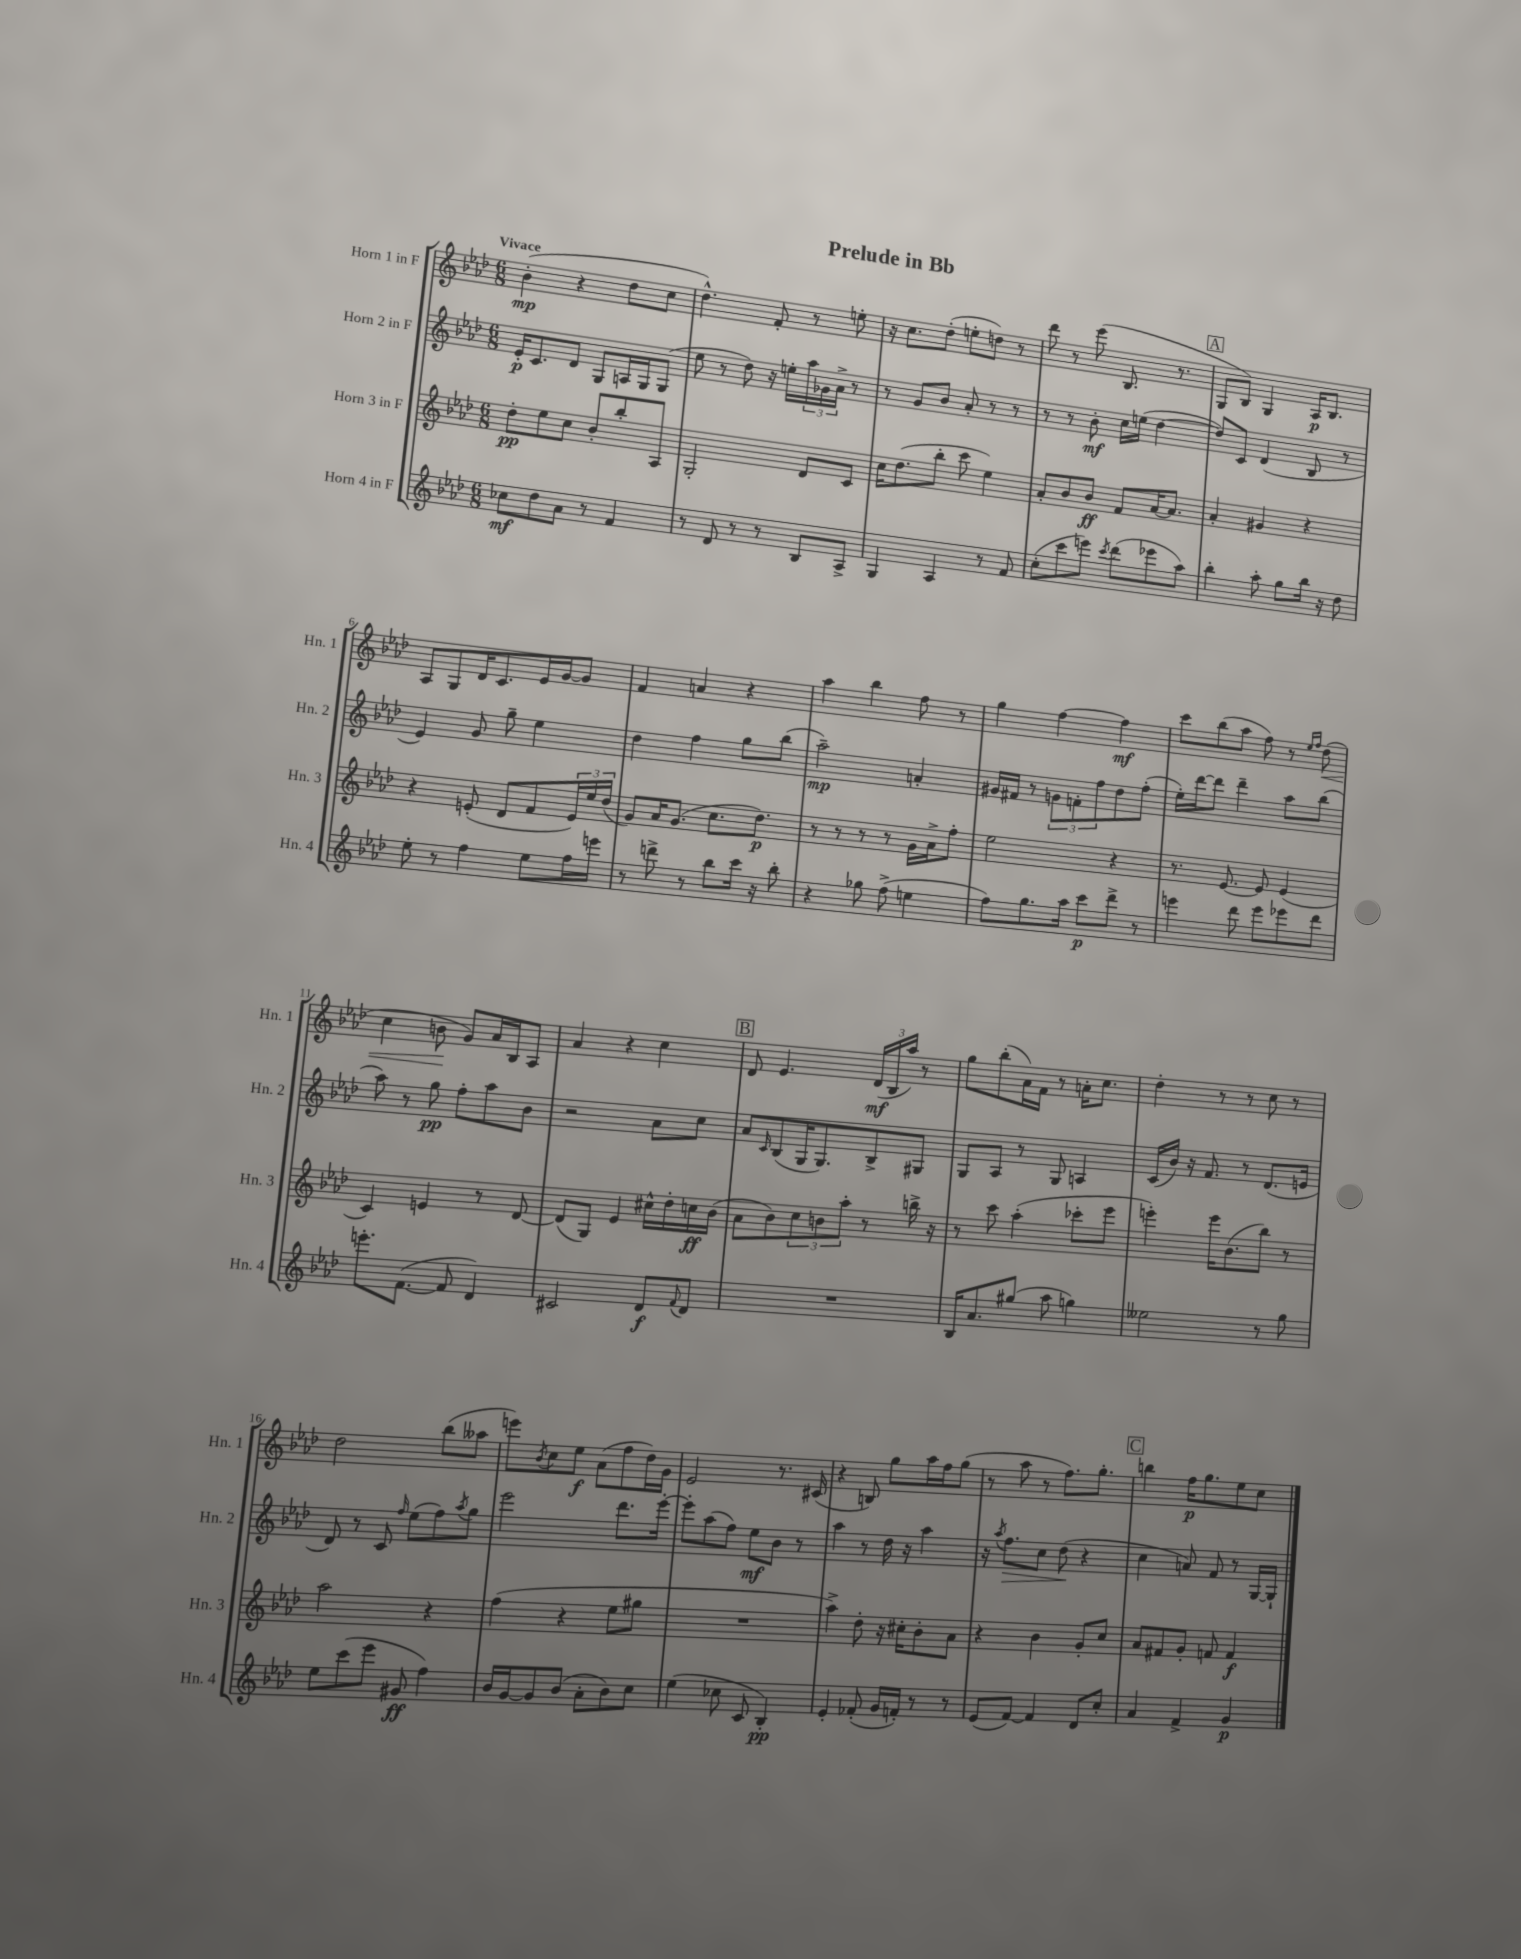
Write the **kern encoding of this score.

**kern	**kern	**kern	**kern
*staff4	*staff3	*staff2	*staff1
*clefG2	*clefG2	*clefG2	*clefG2
*k[b-e-a-d-]	*k[b-e-a-d-]	*k[b-e-a-d-]	*k[b-e-a-d-]
*M6/8	*M6/8	*M6/8	*M6/8
8cc-	8dd-'	16e-'	(4b-'
.	.	8.c	.
8dd-	8ee-	.	.
8a-	8cc	8d-	4r
8r	8b-'	8G	.
4f	8bb-'	16A	8dd-
.	.	16G	.
.	8A-	(8G	8cc
=	=	=	=
8r	2G'	8ee-	4.dd-^^)
8d-	.	8r	.
8r	.	8dd-)	.
8r	.	16r	8f'
.	.	16ee'	.
8B-	8d-	24aa-	8r
.	.	24g-	.
.	.	24a-^	.
8A-^	8c	8r	8ee'
=	=	=	=
4G	16cc	8r	16r
.	(8.dd-	.	8.cc
.	.	8g	.
4A-	8bb-'	8b-	(8dd-'
.	8ccc	8a-'	8ee'
8r	4ee-)	8r	8dd)
8f	.	8r	8r
=	=	=	=
(8cc'	8a-'	8r	8ddd-
8ccc	8b-	8r	8r
8eee)	8b-	8b-'	(8eee-
8qccc	.	.	.
(8ddd-	8f	16cc	8.B-
.	.	(16ee	.
8eee-	[16a-	[4dd-	.
.	8.a-]	.	8.r
8aa-)	.	.	.
=	=	=	=
4bb-'	4a-'	8dd-])	8G
.	.	8c	8B-)
8aa-'	4g#	(4d-	4G
8gg	.	.	.
16bb-	4r	8B-	16A-
16r	.	.	8.B-
8dd-	.	8r	.
=	=	=	=
8ee-'	4r	4e-)	8A-
8r	.	.	8G
4ff	(8e'	8g	16d-
.	.	.	8.c
.	8d-	8gg~	.
8ee-	8f	4ee-	16e-
.	.	.	[16g
16ff	24e)	.	8g]
.	24ee-	.	.
16eee	.	.	.
.	(24dd-	.	.
=	=	=	=
8r	8g)	4dd-	4f
8ddd^	16a-	.	.
.	(8.g	.	.
8r	.	4ff	4a
8bb-	8.cc	.	.
16ccc	.	8gg	4r
16r	8.dd-)	.	.
8bb-'	.	(8bb-	.
=	=	=	=
4r	8r	2aa-~)	4aa-
.	8r	.	.
8gg-	8r	.	4bb-
(8ff^	8r	.	.
4ee	16g	4a'	8ff
.	16a-^	.	.
.	8ff'	.	8r
=	=	=	=
8ff)	2ee-	16g#	4gg
.	.	16f#	.
8.gg	.	8r	.
.	.	12g	[4ff
16aa-	.	.	.
.	.	12f'	.
8ccc	.	.	.
.	.	12ff	.
8ddd-^	4r	8dd-	4ff]
8r	.	(8ff'	.
=	=	=	=
4eee	8.r	16ee-')	8ccc
.	.	[16ddd-	.
.	.	8ddd-]	(8bb-
.	[8.e-	.	.
8ddd-	.	4ddd-~	8aa-
8eee	8e-]	.	8ff)
8eee-	(4e-	8aa-	8r
.	.	.	16qqee-
.	.	.	16qqff
8ddd-	.	(8bb-	(8dd-
=	=	=	=
8.eee'	4c)	8aa-)	4cc
.	.	8r	.
([8.f	.	.	.
.	4e	8gg	8b
8f]	.	8ff'	8g)
4d-)	8r	8aa-	16a-
.	.	.	16B-
.	[8d-	8b-	8A-
=	=	=	=
2c#	(8d-]	2r	4a-
.	8G)	.	.
.	4e-	.	4r
8d-	16cc#^^	8a-	4cc
.	16dd-'	.	.
8qqf	.	.	.
8d-	16cc	8cc	.
.	(16b-	.	.
=	=	=	=
2.r	8a-	8a-	8d-
.	.	16qqc	.
.	8b-)	(8B-	4.e-
.	12cc	16G	.
.	.	8.G)	.
.	12b	.	.
.	12aa-'	.	.
.	8r	8B-^	(24d-
.	.	.	24B-
.	.	.	24aa-)
.	16bb^	8G#	8r
.	16r	.	.
=	=	=	=
16B-	8r	8G	8gg
8.a-	.	.	.
.	8ccc	8A-	(8bb-'
(8gg#	(4aa-'	8r	16a-)
.	.	.	16f
8aa-	.	8G	8r
4gg)	8ccc-'	4A	16a'
.	.	.	8.cc
.	8eee-	.	.
=	=	=	=
2ee--	4eee')	(16c	4dd-'
.	.	16b-)	.
.	.	16r	.
.	.	8.f	.
.	16eee	.	8r
.	(8.b-	.	.
.	.	8r	8r
8r	8bb-)	(8.d-	8cc
8gg	8r	.	8r
.	.	16e	.
=	=	=	=
8ee-	2aa-	8d-)	2dd-
(8ccc	.	8r	.
8eee-	.	8c	.
.	.	16qqff	.
8g#	.	(8ee-	.
4ff)	4r	8ff)	(8bb-
.	.	8qaa-	.
.	.	8gg	8aa--
=	=	=	=
16b-	(4ff	2eee-	8eee)
[16g	.	.	.
.	.	.	8qb-
8g]	.	.	8cc
(8b-	4r	.	8ee-
8a-'	.	.	(8a-
8b-)	8ee-	8.ddd-	8ff
8cc	8gg#	.	16dd-)
.	.	[16eee-'	16g
=	=	=	=
(4ee-	2.r	8eee-']	2e-
.	.	(8aa-	.
8cc-	.	8ff)	.
8c	.	8ee-	.
4B-')	.	8b-	8.r
.	.	8r	.
.	.	.	(16c#
=	=	=	=
4e-'	4aa-^)	4aa-	4r
(8f-'	8dd-'	8r	8B)
16g	16r	16dd-	8gg
16f')	16cc#'	16r	.
8r	8b-'	4aa-	16aa-
.	.	.	16ff
8r	8a-	.	(8gg
=	=	=	=
(8e-	4r	16r	8r
.	.	8qaa-	.
.	.	8.ff	.
[8f)	.	.	8aa-
4f]	4b-	8cc	8r
.	.	(8dd-	8.ff)
8d-	8g'	4r	.
.	.	.	8.gg'
8cc'	8cc	.	.
=	=	=	=
4a-	8a-	4cc	4bb
.	8f#	.	.
4f^	8g'	8a)	16ff
.	.	.	8.gg
.	8f	8f	.
4g	4f	8r	8ee-
.	.	[16G	8cc
.	.	16G`]	.
==	==	==	==
*-	*-	*-	*-
